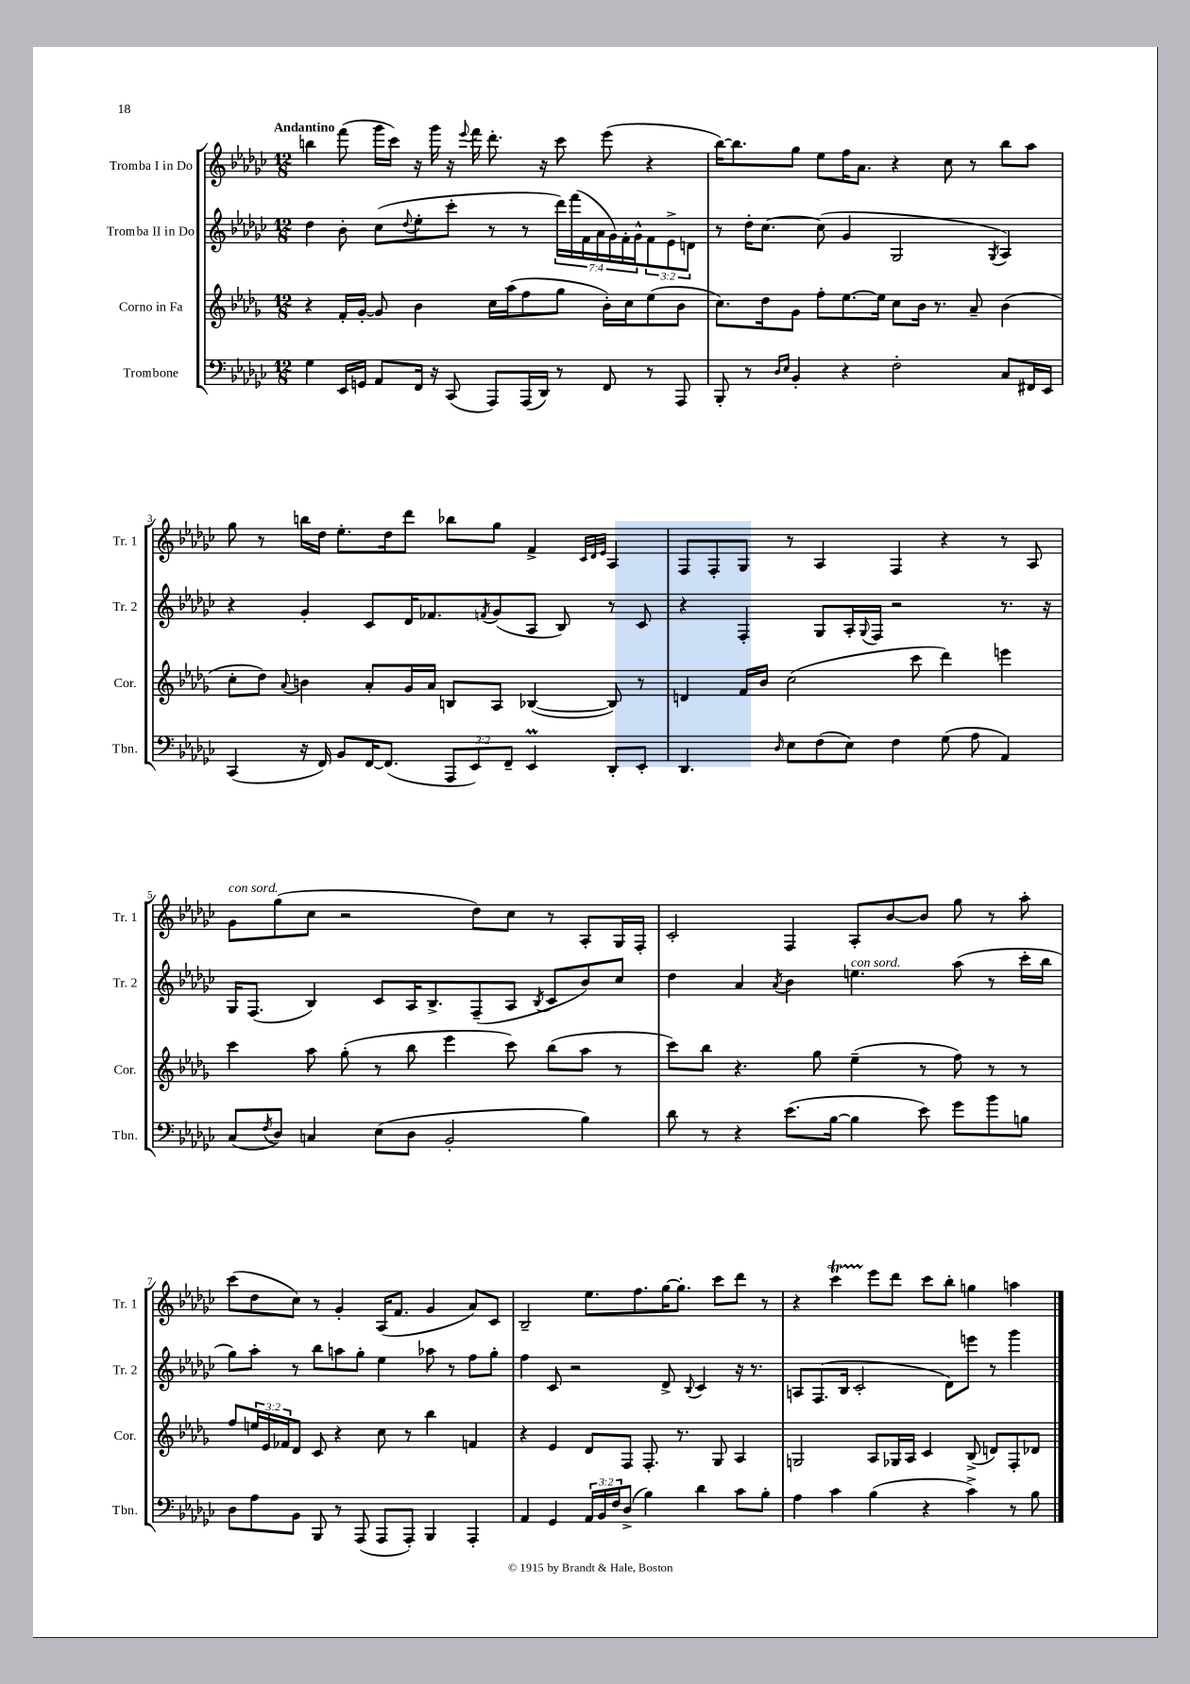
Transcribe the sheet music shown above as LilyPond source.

<<
\new StaffGroup <<
\new Staff = "s0" \with { instrumentName = "Tromba I in Do" shortInstrumentName = "Tr. 1" } {
    \clef treble \key ges \major \numericTimeSignature \time 12/8 \tempo "Andantino"
    b''4 f'''8( ges'''16 ces'''16) r16 ges'''16 r16 \appoggiatura { ees'''8 } f'''16 des'''8.-. r16 ces'''8 ees'''8( r4 |
    bes''16~) bes''8. ges''8 ees''8 f''16 aes'8. r4 ces''8 r8 bes''8 aes''8 |
    ges''8 r8 b''16 des''16 ees''8.-. des''16 des'''8 bes''8 ges''8 f'4-> \grace { ces'32 des'32 ees'32 } aes4 |
    f8 f8-. ges8 r8 aes4 f4 r4 r8 aes8 |
    ges'8^\markup { \italic "con sord." } ges''8( ces''8 r2 des''8) ces''8 r8 aes8-. ges16 f16-. |
    ces'2-. f4 aes8-. bes'8~ bes'8 ges''8 r8 aes''8-. |
    ces'''8( des''8 ces''8) r8 ges'4-. aes16( f'8. ges'4 aes'8) ces'8 |
    bes2-- ees''8. f''8. ges''16~ ges''8.-. ces'''8 des'''8 r8 |
    r4 ces'''4\startTrillSpan ees'''8\stopTrillSpan des'''8 ces'''8 bes''8-. g''4 a''4 \bar "|." |
}
\new Staff = "s1" \with { instrumentName = "Tromba II in Do" shortInstrumentName = "Tr. 2" } {
    \clef treble \key ges \major \numericTimeSignature \time 12/8 \override Staff.TupletNumber.text = #tuplet-number::calc-fraction-text
    des''4 bes'8-. ces''8( \appoggiatura { des''8 } ees''8-. ces'''8-. r8 r8 \tuplet 7/4 { des'''16) f'''16( f'16 aes'16 ges'16) f'16-. ges'16-^ } \tuplet 3/2 { f'8 ees'8-> d'8 } |
    r8 des''16-. ces''8.~ ces''8( ges'4 ges2 \acciaccatura { ges8 } aes4) |
    r4 ges'4-. ces'8 des'16 fes'8. \acciaccatura { f'8 } ges'8( aes8 bes8) r8 ces'8 |
    r4 f4-. ges8 aes16-. \appoggiatura { ges8 } f16 r2 r8. r16 |
    ges16 f8.( bes4) ces'8 aes16 bes8.-> f8--( aes8 \acciaccatura { bes8 } ces'8 bes'8) ces''8 |
    des''4 aes'4 \acciaccatura { aes'8 } bes'4 e''4.^\markup { \italic "con sord." } aes''8( r8 ces'''16-. bes''16 |
    ges''8) aes''8-. r8 bes''8 a''8 ges''8-. ees''4 aes''8 r8 f''8 ges''8-. |
    f''4 ces'8 r2 des'8-> \appoggiatura { bes8 } ces'4 r16 r8. |
    a8 f8.( bes16 ces'2-. des'8) e'''8 r8 ges'''4 \bar "|." |
}
\new Staff = "s2" \with { instrumentName = "Corno in Fa" shortInstrumentName = "Cor." } {
    \clef treble \key des \major \numericTimeSignature \time 12/8 \override Staff.TupletNumber.text = #tuplet-number::calc-fraction-text
    r4 f'16-. ges'16~-. ges'8 bes'4 c''16 aes''16( f''8 ges''8 bes'16-.) c''16 ees''8( bes'8 |
    c''8.) des''16 ges'8 f''8-. ees''8.~ ees''16 c''8 bes'16 r8. aes'8-- bes'4( |
    c''8-. des''8) \appoggiatura { aes'8 } b'4 aes'8-. ges'16 aes'16 b8 aes8 bes4~( bes8) r8 |
    d'4 f'16 bes'16 c''2( c'''8 des'''4) e'''4 |
    c'''4 aes''8 ges''8-.( r8 bes''8 ees'''4 c'''8) bes''8( aes''8 r8 |
    c'''8) bes''8 r4. ges''8 ees''4--( r8 f''8) r8 r8 |
    f''8 \tuplet 3/2 { e''16 ees'16 fes'16 } des'8 c'8 r4 c''8 r8 bes''4 f'4 |
    r4 ees'4 des'8 f8 f8.-. r8. ges8 aes4 |
    g2 aes8 ges16 aes16 c'4 bes8->( d'8) f8-. des'8 \bar "|." |
}
\new Staff = "s3" \with { instrumentName = "Trombone" shortInstrumentName = "Tbn." } {
    \clef bass \key ges \major \numericTimeSignature \time 12/8 \override Staff.TupletNumber.text = #tuplet-number::calc-fraction-text
    ges4 ees,16 g,16 aes,8 f,16 r16 ces,8( aes,,8) aes,,16( des,16) r8 f,8 r8 aes,,8 |
    bes,,8-. r8 \grace { des16 ees16 } bes,4-. r4 f2-. ces8 fis,16 ees,16 |
    ces,4( r16 f,16) bes,8 f,16~ f,8.( \tuplet 3/2 { aes,,8 ees,8) f,8-- } ees,4\prall des,8-. ees,8-. |
    des,4. \grace { des16 } ees8 f8( ees8) f4 ges8( aes8 aes,4) |
    ces8( \acciaccatura { f8 } des8) c4 ees8( des8 bes,2-. bes4) |
    des'8 r8 r4 ees'8.( bes16~ bes4 ees'8) ges'8 bes'8 b8 |
    des8 aes8 bes,8 bes,,8 r8 aes,,8( aes,,8 aes,,8-.) bes,,4 aes,,4-. |
    aes,4 ges,4 \tuplet 3/2 { aes,16 bes,16 f16 } des8->( bes4) des'4 ces'8 bes8-. |
    aes4 ces'4 bes4( r4 ces'4->) r8 bes8 \bar "|." |
}
>>
>>
